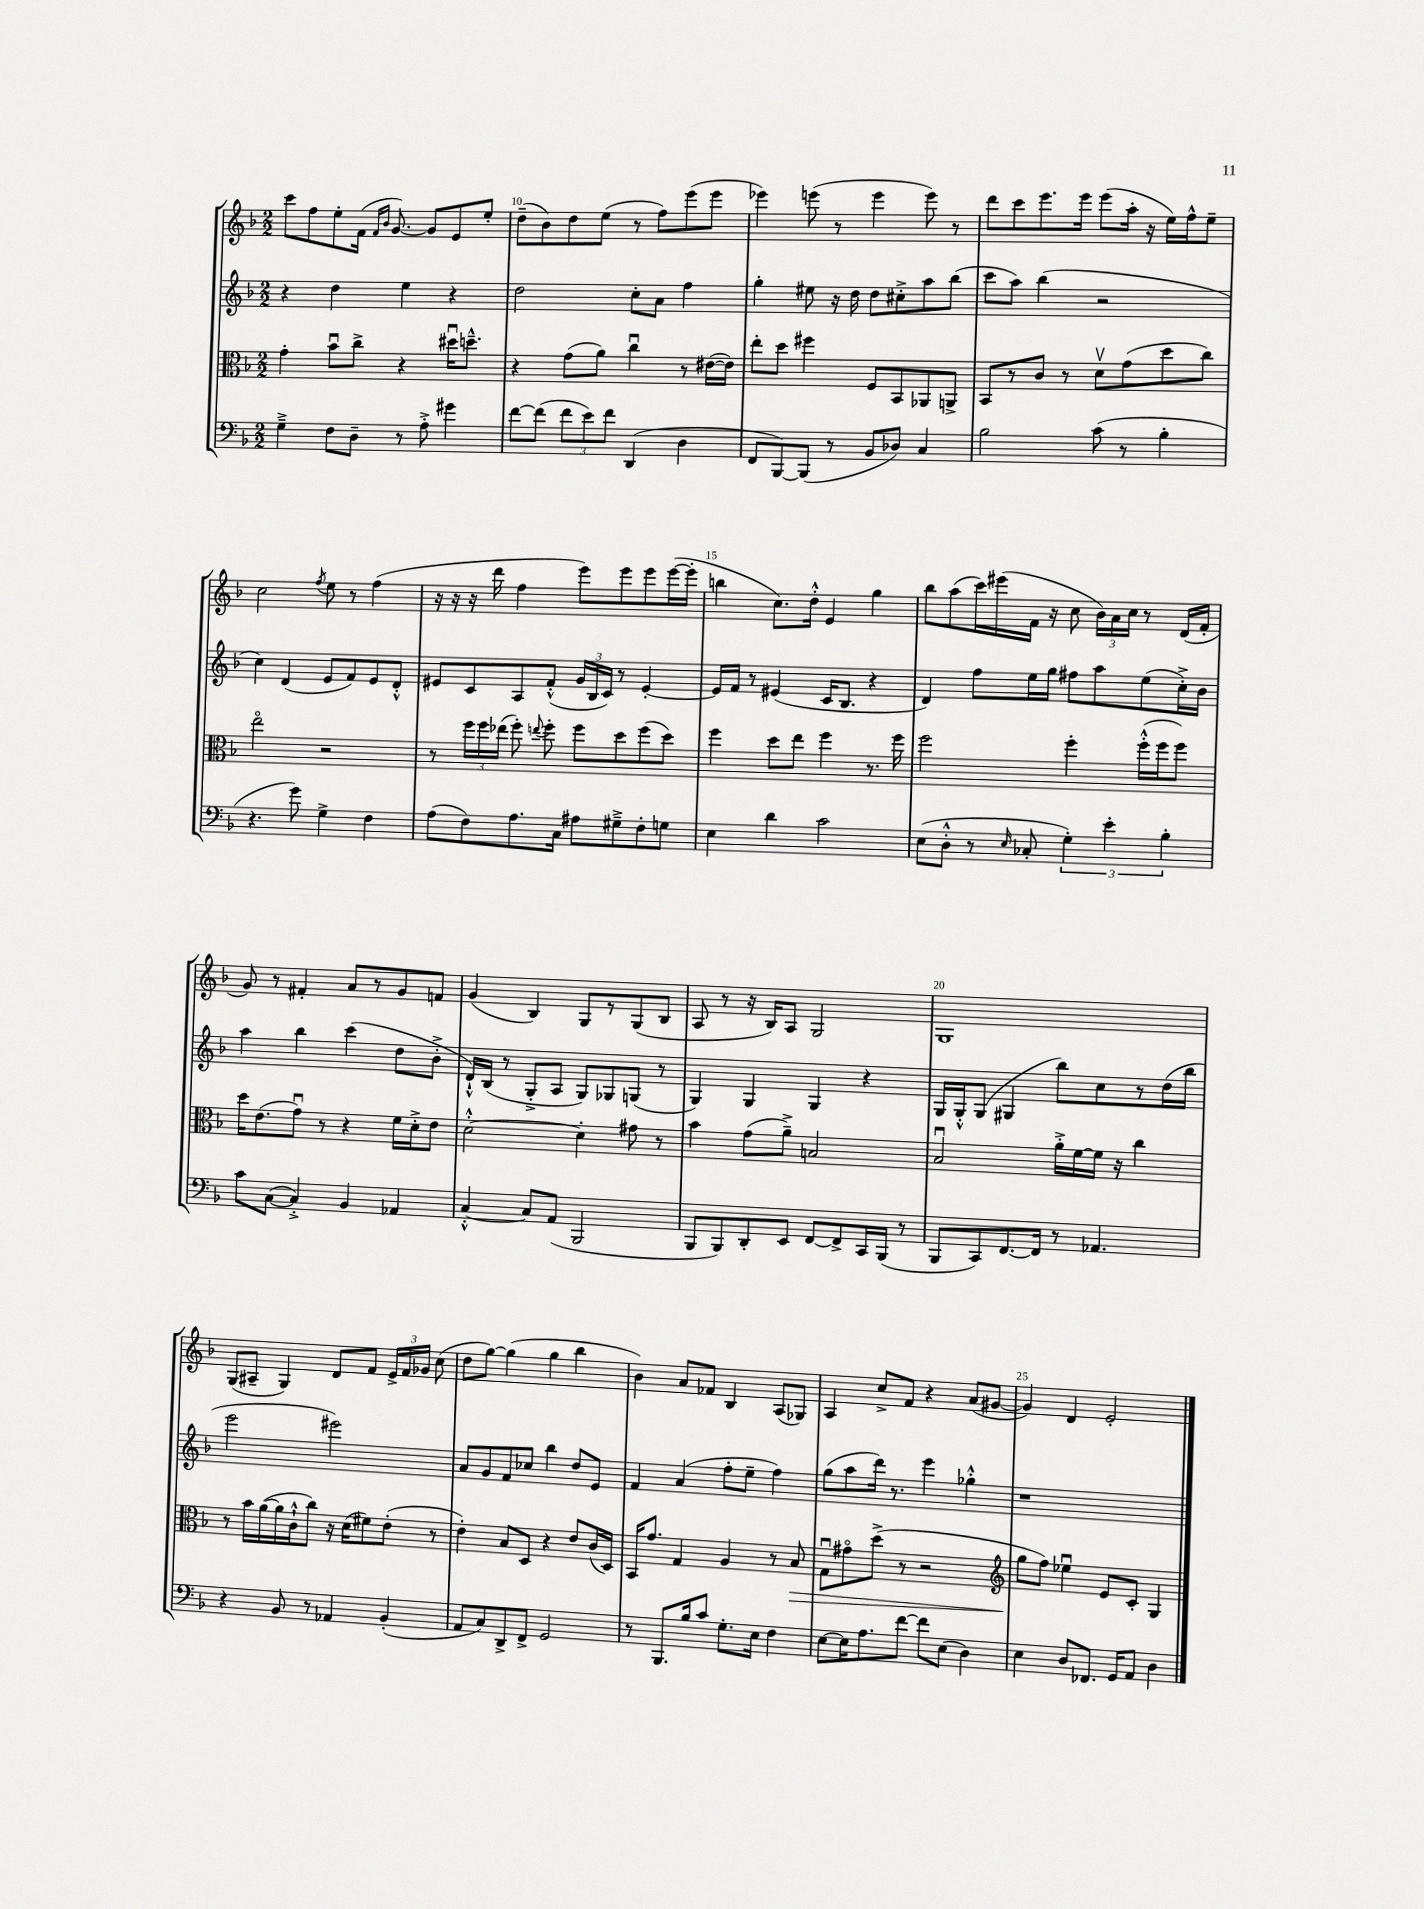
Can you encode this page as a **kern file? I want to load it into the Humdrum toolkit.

**kern	**kern	**kern	**kern
*staff4	*staff3	*staff2	*staff1
*clefF4	*clefC3	*clefG2	*clefG2
*k[b-]	*k[b-]	*k[b-]	*k[b-]
*M2/2	*M2/2	*M2/2	*M2/2
4G~^\	4g'\	4r	8ccc\L
.	.	.	8ff\
8F\L	8b-u\L	4dd\	8ee'\
8D~\J	8cc^\J	.	(16f\Jk
.	.	.	16qqf/LL
.	.	.	16qqb-/JJ
.	.	.	[8.g/)
8r	4r	4ee\	.
8A'^\	.	.	8g/]L
4g#\	16dd#u\LK	4r	8e/
.	8.dd~^^\J	.	.
.	.	.	8ee'/J
=	=	=	=
[8f\L	4r	2dd\	(8dd~\L
(8f\]J	.	.	8b-\)
12f\L	(8g\L	.	8dd\
12e\)	.	.	.
.	8a\J)	.	(8ee\J
12f\J	.	.	.
(4DD/	4ccu\	8cc'\L	8r
.	.	8a\J	8ff\L)
4D\	8r	4ff\	(8eee\
.	([16e#\LL	.	8eee\J
.	16e#\]JJ)	.	.
=	=	=	=
8FF/L	8ee'\L	4gg'\	4eee-\)
[8BBB-/)	8dd\J	.	.
(8BBB-/]J	4ff#\	8ee#\	(8eee\
8r	.	16r	8r
.	.	16dd\	.
8BB-/L	8F/L	8dd\L	4eee\
8D-/J)	8BB-/	8cc#'^\	.
4C/	8AA-/	8aa\	8eee\)
.	8AA^/J	(8bb-\J	8r
=	=	=	=
2B-\	8BB-/L	8ccc\L	8ddd\L
.	8r	8aa\J)	8ccc\
.	8c/J	(4bb-\	8.eee\
.	8r	.	.
.	.	.	16eee\Jk
(8c\	8dv\L	2r	(8eee\L
8r	(8g\	.	16aa'\Jk
.	.	.	16r
4B-'\	8dd\	.	16ee\LL)
.	.	.	16ff^^\J
.	8cc\J)	.	8ee~\J
=	=	=	=
4.r	2eeo\	4cc\)	2cc\
.	.	(4d/	.
8g\)	.	.	.
.	.	.	8qff/
4G^\	2r	8e/L	8ee\
.	.	8f/)	8r
4F\	.	8e/	(4ff\
.	.	8d'^^/J	.
=	=	=	=
(8A\L	8r	8e#/L	16r
.	.	.	16r
8F\)	24ff\LL	8c/	16r
.	24ff\	.	.
.	.	.	16ddd\
.	(24ee-\JJ	.	.
8.A\	8ff'\)	8A/	4ff\
.	8qqee/	.	.
.	8ff'\	(8f'^^/J	.
16C\Jk	.	.	.
8A#\L	8ff\L	24g/LL	8eee\L)
.	.	24B-/	.
.	.	24c/JJ)	.
8G#~^\	8dd\	8r	8eee\
8F'\	(8ff\	[4e#'/	8eee\
8G\J	8dd\J)	.	([16eee\L
.	.	.	16eee'\]JJ
=	=	=	=
4E\	4ff\	16e#/]LL	4bb\
.	.	16f/JJ	.
.	.	8r	.
4d\	8dd\L	(4e#/	8.cc\L)
.	8ee\J	.	.
.	.	.	16dd'^^\Jk
2c\	4ff\	16c/LK	4e/
.	.	8.B-/J	.
.	8.r	4r	4gg\
.	16ff\	.	.
=	=	=	=
(8E\L	2ff\	4d/)	8bb-\L
8D'^^\J	.	.	(8aa\
8r	.	8ff\L	16ccc\L)
.	.	.	(16eee#\
16qqE/	.	.	.
8C-'/	.	16ee\L	16f\JJ
.	.	16gg\JJ	16r
6G'\)	4ff'\	8ff#\L	8cc\
.	.	8aa\	24b-\LL)
6e'\	.	.	24a\
.	.	.	24cc\JJ
.	(16ff'^^\LL	(8ee\	8r
.	16ff\J	.	.
6B-'\	.	.	.
.	8ff\J)	16cc'^\L)	(16d/LL
.	.	16b-\JJ	16f'/JJ
=	=	=	=
8c\L	16dd\LK	4aa\	8g/)
.	(8.e\	.	.
([8C\J	.	.	8r
4C'^/])	8gu\J)	4bb-\	4f#'/
.	8r	.	.
4BB-/	4r	(4ccc\	8a/L
.	.	.	8r
4AA-/	16f\LL	8dd\L	8g/
.	16d'^\J	.	.
.	8e\J	8b-'^\J	8f/J
=	=	=	=
[4C'^^/	[2d'^^\	16d`^^/LL)	(4g/
.	.	(16B-/JJ	.
.	.	8r	.
8C/]L	.	8G'^/L	4B-/)
(8AA/J	.	8A/J	.
2BBB-/	4d'\]	8G/L)	8G/L
.	.	8G-/	8r
.	8g#\	(8G/J	(8G/
.	8r	8r	8B-/J
=	=	=	=
8BBB-/L	4b-\	4G/)	8A/
8BBB-/)	.	.	8r
8DD'/	(8g\L	4G/	16r
.	.	.	16B-/LK)
8EE/J	8a~^\J)	.	8A/J
[8FF/L	2B/	4G/	2G/
8FF^/]	.	.	.
16CC/L	.	4r	.
(16BBB-/JJ	.	.	.
8r	.	.	.
=	=	=	=
8BBB-/L	2B-u/	16G/LL	1G
.	.	16G'^^/J	.
8CC/)	.	(8G/J	.
[8.FF/	.	4G#/	.
16FF/]Jk	.	.	.
8r	16a'^\LL	8bb-\L)	.
.	[16f\	.	.
4.AA-/	16f\]JJ	8cc\	.
.	16r	.	.
.	4cc\	8r	.
.	.	(16dd\L	.
.	.	16bb-\JJ	.
=	=	=	=
4r	8r	2eee\	(8G/L
.	16b-\LL	.	8A#~/J
.	([16a\	.	.
8BB-/	16a\]	.	4G/)
.	16c`^^\J	.	.
8r	8cc\J)	.	.
4AA-/	16r	2eee#\)	8d/L
.	(16d\LK	.	.
.	8f#\)	.	8f/J
(4BB-'/	(8e'\J	.	24e^/LL
.	.	.	24f/
.	.	.	24g-/JJ
.	8r	.	(8cc\
=	=	=	=
8AA/L	4e'\)	8a/L	8dd\L
8C/)	.	8g/	[8gg\J)
8DD^/	8B-/L	8f/	(4gg\]
8FF^/J	8D/J	8cc-/J	.
2GG/	4r	4bb-\	4gg\
.	8e/L	8dd/L	4bb-\
.	(16c/L	8e/J	.
.	16D/JJ)	.	.
=	=	=	=
8r	16BB-/LK	4f/	4b-\)
.	8.g/J	.	.
8.BBB-/L	.	.	.
.	4G/	(4a/	8a/L
16B-/k	.	.	.
8c/J	.	.	8f-/J
8.G'\L	4A/	8ff'\L	4B-/
.	.	8ee~\J	.
16E\Jk	.	.	.
4F\	8r	4ff\)	(8A/L
.	8B-/	.	8G-/J)
=	=	=	=
[8E\L	8Gu\L	(8gg\L	4A/
16E\]K	8g#o\	8aa\	.
8.A\	.	.	.
.	(8dd^\J	16ddd\Jk)	8cc^/L
.	.	8.r	.
[8f\J	8r	.	8f/J
8f\]L	2r	4eee\	4r
(8E\J	.	.	.
4D\)	.	4gg-'^^\	(8a/L
.	.	.	[8g#/J
=	=	=	=
*	*clefG2	*	*
4E\	8gg\L	1r	4g#/])
.	8ff\J)	.	.
8D/L	4ee-u\	.	4d/
8.FF-/J	.	.	.
.	8e/L	.	2e'/
16GG/LK	.	.	.
8AA/J	8c'/J	.	.
4D\	4G/	.	.
==	==	==	==
*-	*-	*-	*-
